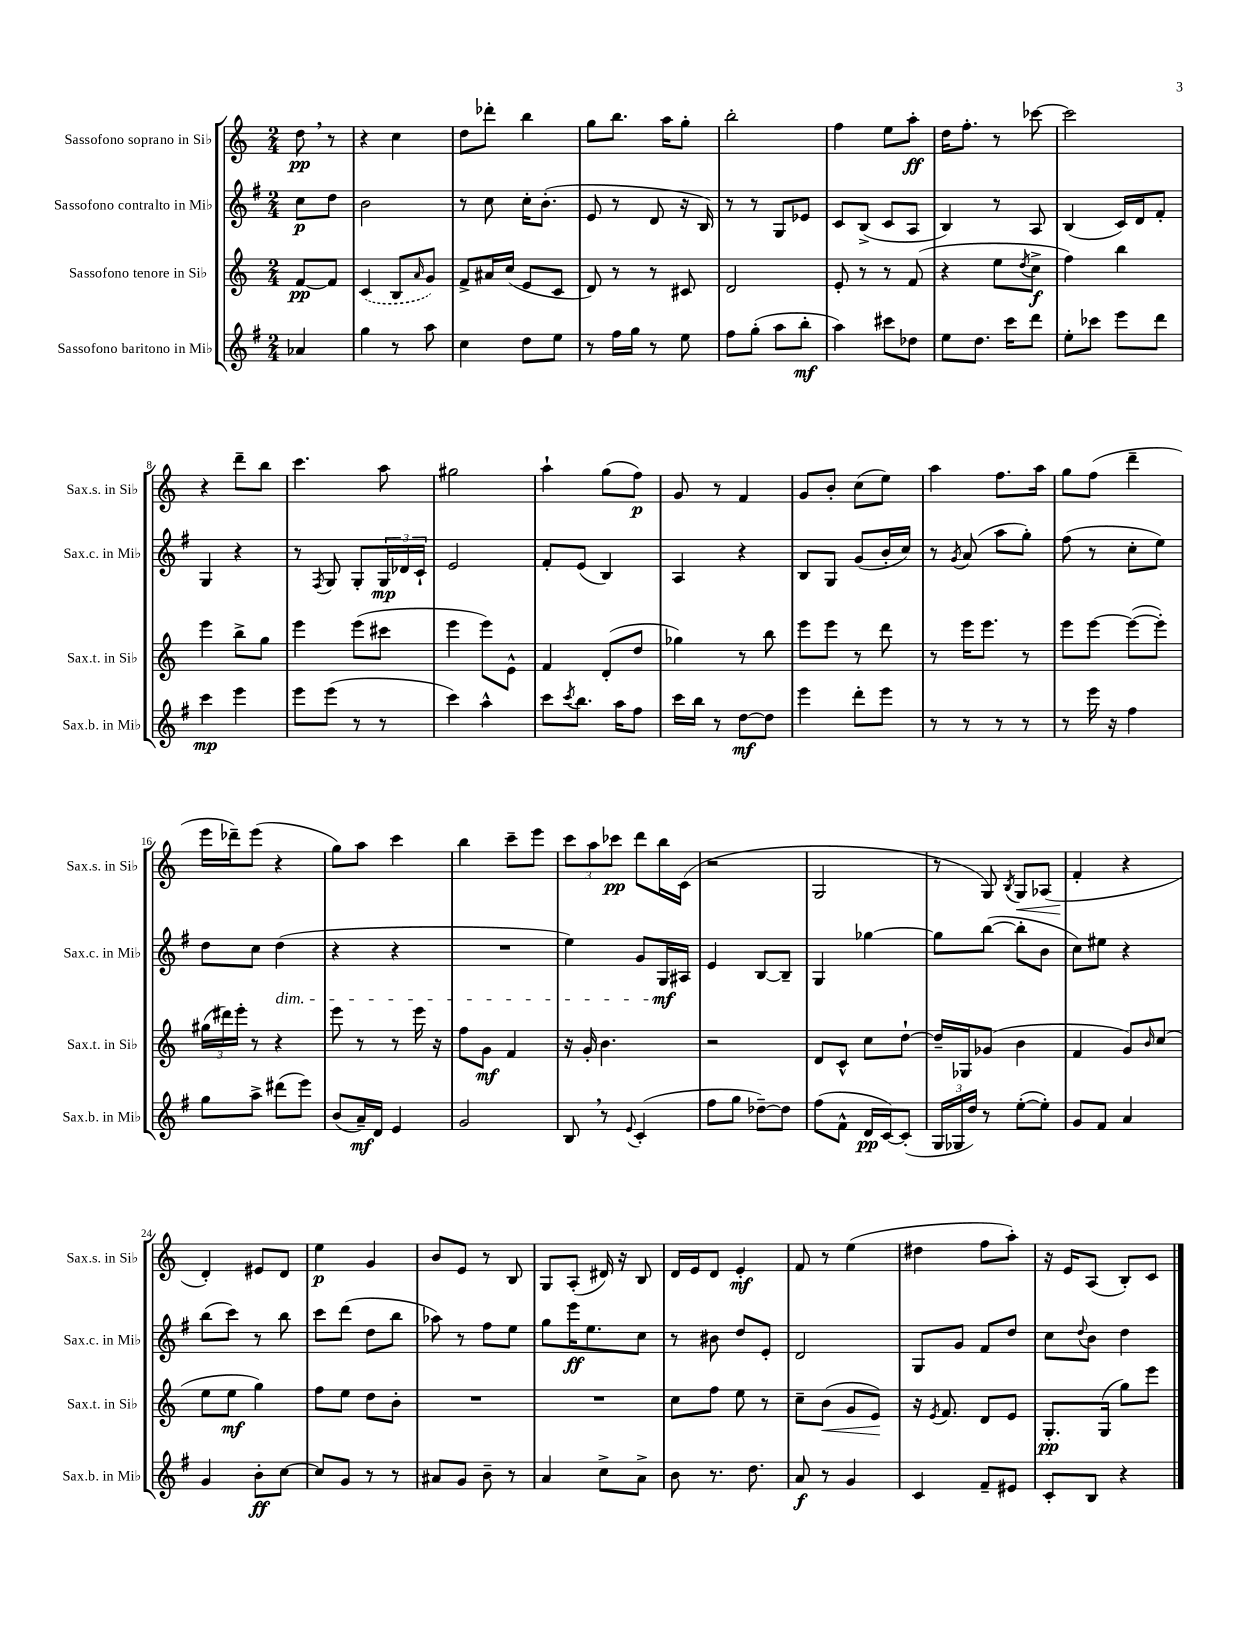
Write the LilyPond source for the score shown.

<<
\new StaffGroup <<
\new Staff = "s0" \with { instrumentName = "Sassofono soprano in Sib" shortInstrumentName = "Sax.s. in Sib" } {
    \clef treble \key c \major \numericTimeSignature \time 2/4 \partial 4
    d''8\pp \breathe r8 |
    r4 c''4 |
    d''8 des'''8-. b''4 |
    g''8 b''8. a''16 g''8-. |
    b''2-. |
    f''4 e''8 a''8-.\ff |
    d''16 f''8.-. r8 ces'''8~ |
    ces'''2 |
    r4 d'''8-- b''8 |
    c'''4. a''8 |
    gis''2 |
    a''4-! g''8( f''8\p) |
    g'8 r8 f'4 |
    g'8 b'8-. c''8( e''8) |
    a''4 f''8. a''16 |
    g''8 f''8( d'''4-- |
    e'''16 des'''16--) e'''8( r4 |
    g''8) a''8 c'''4 |
    b''4 c'''8-- e'''8 |
    \tuplet 3/2 { c'''8 a''8 ces'''8\pp } d'''8 b''16 c'16( |
    r2 |
    g2 |
    r8 g8) \acciaccatura { b8 } g8\< aes8( |
    f'4-.\! r4 |
    d'4-.) eis'8 d'8 |
    e''4\p g'4 |
    b'8 e'8 r8 b8 |
    g8 a8-.( dis'16) r16 b8 |
    d'16 e'16 d'8 e'4-.\mf |
    f'8 r8 e''4( |
    dis''4 f''8 a''8-.) |
    r16 e'16 a8( b8-.) c'8 \bar "|." |
}
\new Staff = "s1" \with { instrumentName = "Sassofono contralto in Mib" shortInstrumentName = "Sax.c. in Mib" } {
    \clef treble \key g \major \numericTimeSignature \time 2/4 \partial 4
    c''8\p d''8 |
    b'2 |
    r8 c''8 c''16-. b'8.-.( |
    e'8 r8 d'8 r16 b16) |
    r8 r8 g8 ees'8 |
    c'8 b8->( c'8 a8 |
    b4) r8 a8 |
    b4( c'16) d'16 fis'8-. |
    g4 r4 |
    r8 \acciaccatura { fis8 } g8 g8-. \tuplet 3/2 { g16\mp des'16 c'16-! } |
    e'2 |
    fis'8-. e'8( b4) |
    a4 r4 |
    b8 g8 g'8( b'16-. c''16) |
    r8 \acciaccatura { g'8 } a'8( a''8 g''8-.) |
    fis''8( r8 c''8-. e''8) |
    d''8 c''8 d''4\dim( |
    r4 r4 |
    R2 |
    e''4) g'8 g16\mf\! ais16 |
    e'4 b8~ b8-- |
    g4 ges''4~ |
    ges''8 b''8~( b''8-. b'8 |
    c''8) eis''8 r4 |
    b''8( c'''8) r8 b''8 |
    c'''8 d'''8( d''8 b''8 |
    aes''8) r8 fis''8 e''8 |
    g''8 e'''16\ff e''8. c''8 |
    r8 bis'8 d''8 e'8-. |
    d'2 |
    g8 g'8 fis'8 d''8 |
    c''8 \appoggiatura { d''8 } b'8 d''4 \bar "|." |
}
\new Staff = "s2" \with { instrumentName = "Sassofono tenore in Sib" shortInstrumentName = "Sax.t. in Sib" } {
    \clef treble \key c \major \numericTimeSignature \time 2/4 \partial 4
    f'8~\pp f'8 |
    \once \slurDashed c'4( b8 \grace { a'16 } g'8) |
    f'8-> ais'16 c''16( e'8 c'8 |
    d'8) r8 r8 cis'8 |
    d'2 |
    e'8-. r8 r8 f'8( |
    r4 e''8 \acciaccatura { d''8 } c''8->\f |
    f''4) b''4 |
    e'''4 b''8-> g''8 |
    e'''4 e'''8( cis'''8 |
    e'''4 e'''8) e'8-^ |
    f'4 d'8-.( d''8 |
    ges''4) r8 b''8 |
    e'''8 e'''8 r8 d'''8 |
    r8 e'''16 e'''8. r8 |
    e'''8 e'''8~ e'''8~( e'''8-.) |
    \tuplet 3/2 { gis''16( dis'''16) e'''16-. } r8 r4 |
    e'''8 r8 r8 e'''16 r16 |
    f''8 g'8\mf f'4 |
    r16 g'16-. b'4. |
    r2 |
    d'8 c'8-^ c''8 d''8~-! |
    d''16-- ges16 ges'8( b'4 |
    f'4 g'8) \grace { b'16 } c''8( |
    e''8 e''8\mf g''4) |
    f''8 e''8 d''8 b'8-. |
    R2 |
    R2 |
    c''8 f''8 e''8 r8 |
    c''8-- b'8\<( g'8 e'8\!) |
    r16 \acciaccatura { e'8 } f'8. d'8 e'8 |
    g8.-.\pp g16( g''8) e'''8 \bar "|." |
}
\new Staff = "s3" \with { instrumentName = "Sassofono baritono in Mib" shortInstrumentName = "Sax.b. in Mib" } {
    \clef treble \key g \major \numericTimeSignature \time 2/4 \partial 4
    aes'4 |
    g''4 r8 a''8 |
    c''4 d''8 e''8 |
    r8 fis''16 g''16 r8 e''8 |
    fis''8 g''8-.( a''8 b''8-.\mf |
    a''4) cis'''8 des''8 |
    e''8 d''8. c'''16 d'''8 |
    e''8-. ces'''8 e'''8 d'''8 |
    c'''4\mp e'''4 |
    e'''8 e'''8( r8 r8 |
    c'''4) a''4-^ |
    c'''8 \acciaccatura { c'''8 } b''8. a''16 fis''8 |
    c'''16 b''16 r8 d''8~\mf d''8 |
    e'''4 d'''8-. e'''8 |
    r8 r8 r8 r8 |
    r8 e'''16 r16 fis''4 |
    g''8 a''8-> dis'''8( e'''8) |
    b'8( a'16--\mf) d'16 e'4 |
    g'2 |
    b8 \breathe r8 \appoggiatura { e'8 } c'4-.( |
    fis''8 g''8 des''8~--) des''8 |
    fis''8( fis'8-^ d'16\pp c'16~) c'8-.( |
    \tuplet 3/2 { g16 ges16 d''16) } r8 e''8~-.( e''8-.) |
    g'8 fis'8 a'4 |
    g'4 b'8-.\ff c''8~ |
    c''8 g'8 r8 r8 |
    ais'8 g'8 b'8-- r8 |
    a'4 c''8-> a'8-> |
    b'8 r8. d''8. |
    a'8\f r8 g'4 |
    c'4 fis'8-- eis'8 |
    c'8-. b8 r4 \bar "|." |
}
>>
>>
